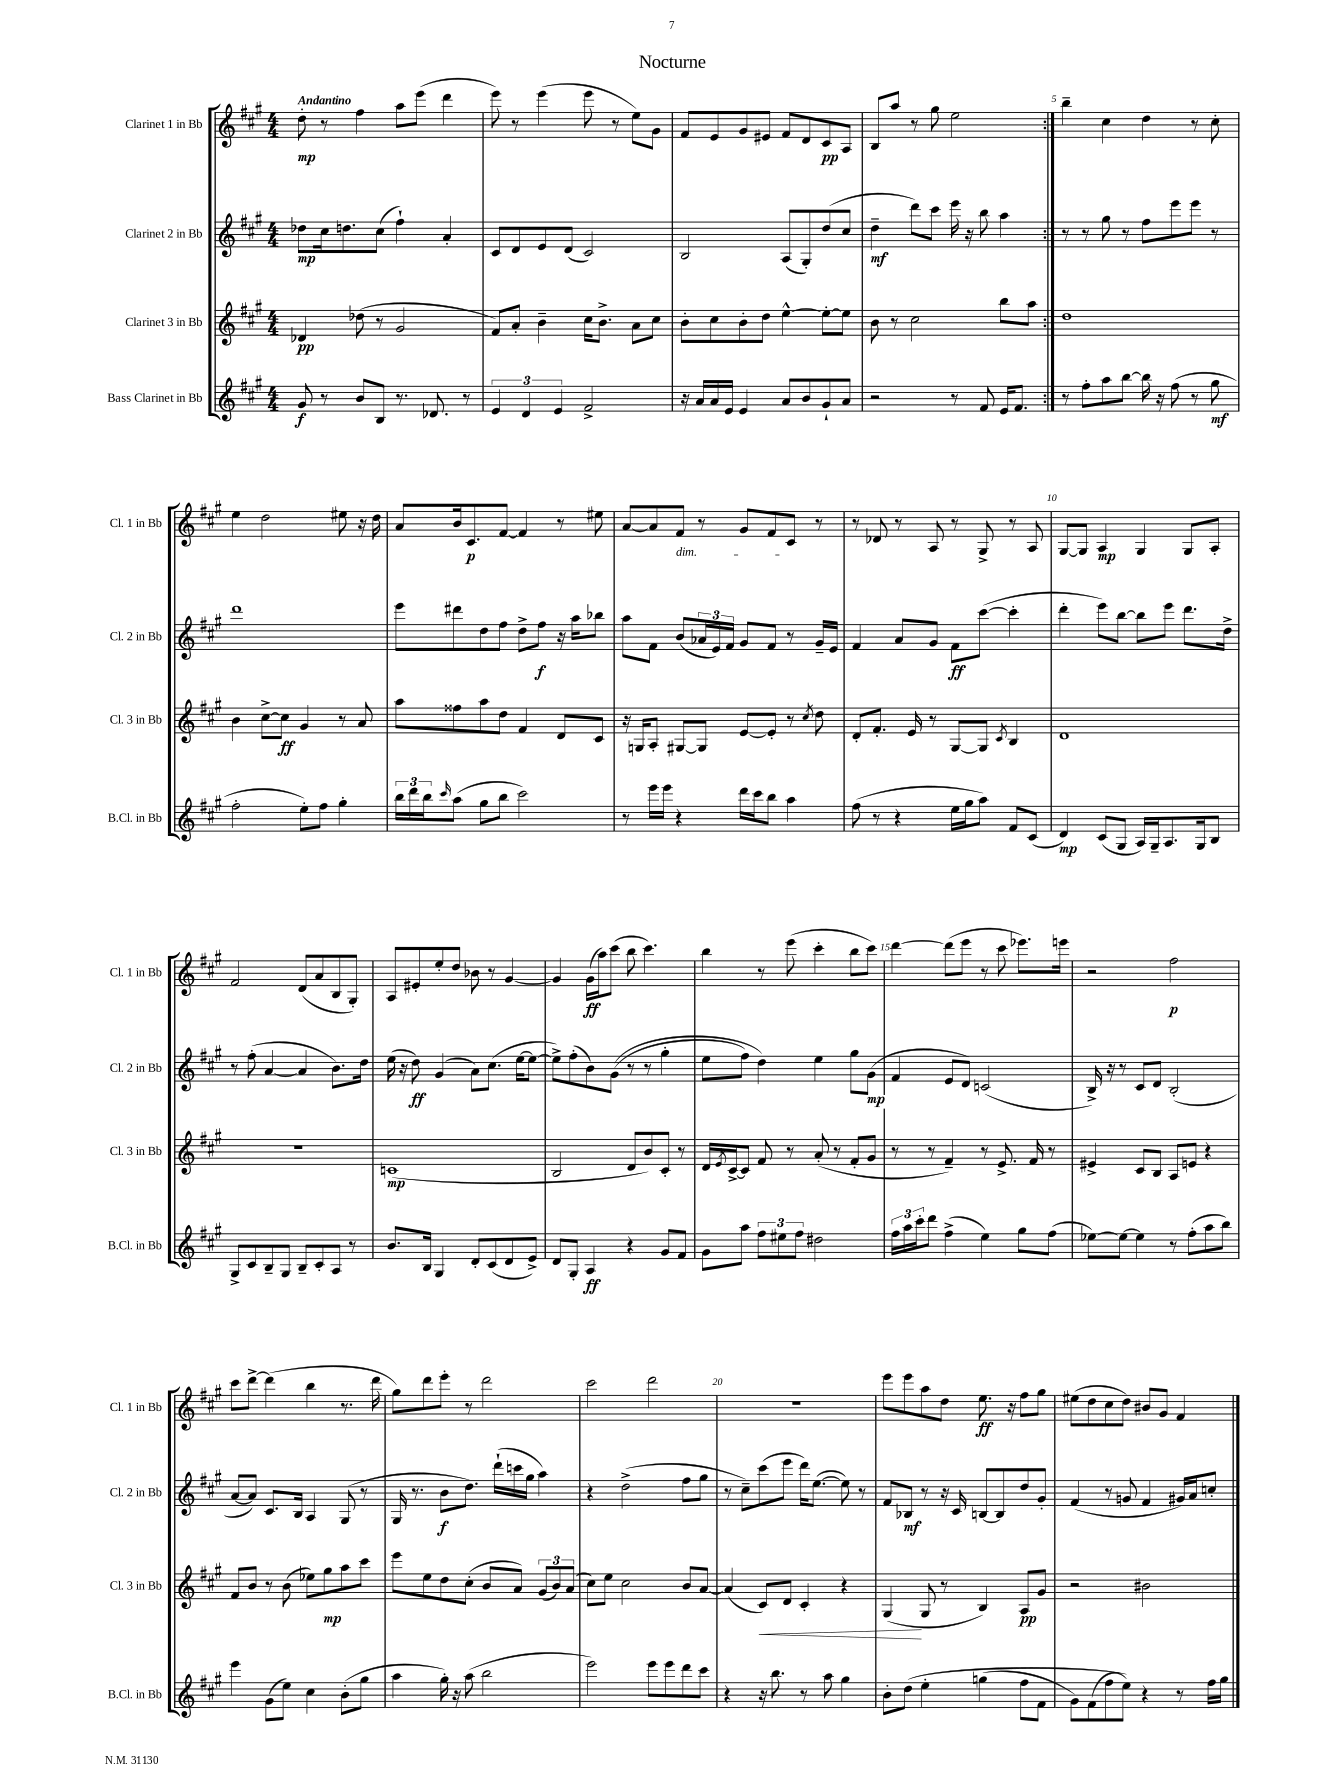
\header { title = "Nocturne" }
<<
\new StaffGroup <<
\new Staff = "s0" \with { instrumentName = "Clarinet 1 in Bb" shortInstrumentName = "Cl. 1 in Bb" } {
    \clef treble \key a \major \numericTimeSignature \time 4/4 \tempo "Andantino"
    \repeat volta 2 { d''8-.\mp r8 fis''4 a''8 e'''8( d'''4 |
    e'''8) r8 e'''4( e'''8 r8 e''8) gis'8 |
    fis'8 e'8 gis'8 eis'8 fis'8 d'8 cis'8\pp a8 |
    b8 a''8 r8 gis''8 e''2 | }
    b''4-- cis''4 d''4 r8 cis''8-. |
    e''4 d''2 eis''8 r16 d''16 |
    a'8 b'16 cis'8.\p fis'8~ fis'4 r8 eis''8 |
    a'8~ a'8 fis'8\dim r8 gis'8 fis'8 cis'8\! r8 |
    r8 des'8 r8 a8 r8 gis8-> r8 a8 |
    gis8~ gis8 a4\mp gis4 gis8 a8-. |
    fis'2 d'8( a'8 b8 gis8-.) |
    a8 eis'8-. e''8-. d''8 bes'8 r8 gis'4~ |
    gis'4 gis'16\ff( a''16) cis'''8( b''8 cis'''4.) |
    b''4 r8 e'''8( cis'''4-. b''8 cis'''8) |
    d'''4~ d'''8( e'''8 r8 cis'''8 ees'''8.) e'''16 |
    r2 fis''2\p |
    cis'''8 d'''8~-> d'''4( b''4 r8. d'''16 |
    gis''8) d'''8 e'''8-. r8 d'''2 |
    cis'''2 d'''2 |
    R1 |
    e'''8 e'''8 a''8 d''8 e''8.\ff r16 fis''8 gis''8 |
    eis''8( d''8 cis''8 d''8) bis'8 gis'8 fis'4 \bar "|." |
}
\new Staff = "s1" \with { instrumentName = "Clarinet 2 in Bb" shortInstrumentName = "Cl. 2 in Bb" } {
    \clef treble \key a \major \numericTimeSignature \time 4/4
    \repeat volta 2 { des''8\mp cis''16 d''8. cis''8( fis''4-!) a'4-. |
    cis'8 d'8 e'8 d'8( cis'2) |
    b2 a8( gis8-.) d''8( cis''8 |
    d''4--\mf d'''8) cis'''8 e'''16 r16 b''8 a''4 | }
    r8 r8 gis''8 r8 fis''8 e'''8 e'''8 r8 |
    d'''1 |
    e'''8 dis'''8 d''8 fis''8 d''8-> fis''8\f r16 a''16 bes''8 |
    a''8 fis'8 b'8( \tuplet 3/2 { aes'16 e'16) fis'16 } gis'8 fis'8 r8 gis'16-- e'16 |
    fis'4 a'8 gis'8 fis'8\ff cis'''8~( cis'''4-. |
    d'''4-. e'''8) b''8~ b''8 e'''8 d'''8. d''16-> |
    r8 fis''8-.( a'4~ a'4 b'8.) d''16 |
    e''16( r16 d''8\ff) gis'4( a'8) cis''8.( e''16~ e''8~ |
    e''8->) fis''8-.( b'8) gis'8(\( r8 r8 gis''4-. |
    e''8 fis''8) d''4\) e''4 gis''8 gis'8\mp( |
    fis'4 e'8 d'8) c'2( |
    b16->) r16 r8 cis'8 d'8 b2-.( |
    a'8~ a'8) cis'8. b16 a4 gis8( r8 |
    gis16 r8. b'8\f d''8.) d'''16-!( c'''16 gis''16 a''4) |
    r4 d''2->( fis''8 gis''8 |
    r8 cis''8--) cis'''8( e'''8 d'''16) e''8.~( e''8) r8 |
    fis'8 bes8\mf r8 r16 cis'16 b8~ b8 d''8 gis'8-. |
    fis'4( r8 g'8 fis'4 gis'16) a'16 c''8-. \bar "|." |
}
\new Staff = "s2" \with { instrumentName = "Clarinet 3 in Bb" shortInstrumentName = "Cl. 3 in Bb" } {
    \clef treble \key a \major \numericTimeSignature \time 4/4
    \repeat volta 2 { des'4\pp des''8( r8 gis'2 |
    fis'8) a'8-. b'4-- cis''16 b'8.-> a'8 cis''8 |
    b'8-. cis''8 b'8-. d''8 e''4~-^ e''8~-. e''8 |
    b'8 r8 cis''2 b''8 a''8 | }
    d''1 |
    b'4 cis''8~-> cis''8\ff gis'4 r8 a'8 |
    a''8 fisis''8 a''8 d''8 fis'4 d'8 cis'8 |
    r16 g16 a8-. gis8~ gis8 e'8~ e'8-. r8 \acciaccatura { cis''8 } d''8 |
    d'8-. fis'8.-. e'16 r8 gis8~ gis8 \acciaccatura { cis'8 } b4 |
    d'1 |
    R1 |
    c'1\mp( |
    b2 d'8 b'8) cis'8-. r8 |
    d'16 \acciaccatura { e'8 } cis'16~-> cis'8 fis'8 r8 a'8-.( r8 fis'8-. gis'8 |
    r8 r8 fis'4--) r8 e'8.-> fis'16 r8 |
    eis'4-> cis'8 b8 a8 e'8 r4 |
    fis'8 b'8 r8 b'8( ees''8) gis''8\mp a''8 cis'''8 |
    e'''8 e''8 d''8 cis''8-.( b'8 a'8) \tuplet 3/2 { gis'8( b'8) a'8( } |
    cis''8) e''8 cis''2 b'8 a'8~ |
    a'4( cis'8\<) d'8 cis'4-. r4 |
    gis4\!( gis8 r8 b4) a8\pp gis'8 |
    r2 bis'2 \bar "|." |
}
\new Staff = "s3" \with { instrumentName = "Bass Clarinet in Bb" shortInstrumentName = "B.Cl. in Bb" } {
    \clef treble \key a \major \numericTimeSignature \time 4/4
    \repeat volta 2 { gis'8\f r8 b'8 b8 r8. des'8. r8 |
    \tuplet 3/2 { e'4 d'4 e'4 } fis'2-> |
    r16 a'16 a'16 e'16 e'4 a'8 b'8 gis'8-! a'8 |
    r2 r8 fis'8 e'16 fis'8. | }
    r8 fis''8-. a''8 b''8~ b''16 r16 fis''8( r8 gis''8\mf |
    fis''2-. e''8-.) fis''8 gis''4-. |
    \tuplet 3/2 { b''16 d'''16 b''16 } \grace { cis'''16 } a''8( gis''8 b''8 cis'''2) |
    r8 e'''16 e'''16 r4 d'''16 cis'''16 b''8 a''4 |
    fis''8( r8 r4 e''16 gis''16 a''8) fis'8 cis'8( |
    d'4\mp) cis'8( gis8 a16) gis16-- a8. gis16 b8 |
    gis8-> cis'8 b8-- gis8 b8-- cis'8-. a8 r8 |
    b'8. b16 gis4 d'8-. cis'8( d'8 e'8->) |
    d'8 gis8-. a4\ff r4 gis'8 fis'8 |
    gis'8 a''8 \tuplet 3/2 { fis''8 eis''8 fis''8 } dis''2 |
    \tuplet 3/2 { fis''16 a''16 cis'''16-. } d'''8 fis''4->( e''4) gis''8 fis''8( |
    ees''8~) ees''8~ ees''4 r8 fis''8-.( a''8 b''8) |
    e'''4 gis'8( e''8) cis''4 b'8-.( gis''8 |
    a''4 gis''16-.) r16 a''8( b''2 |
    e'''2) e'''8 e'''8 d'''8 cis'''8 |
    r4 r16 b''8. r8 a''8 gis''4 |
    b'8-. d''8\( e''4-. g''4( fis''8 fis'8 |
    gis'8) fis'8( fis''8 e''8)\) r4 r8 fis''16 gis''16 \bar "|." |
}
>>
>>
\layout { \context { \Score \override BarNumber.break-visibility = ##(#f #t #t) barNumberVisibility = #(every-nth-bar-number-visible 5) } }
